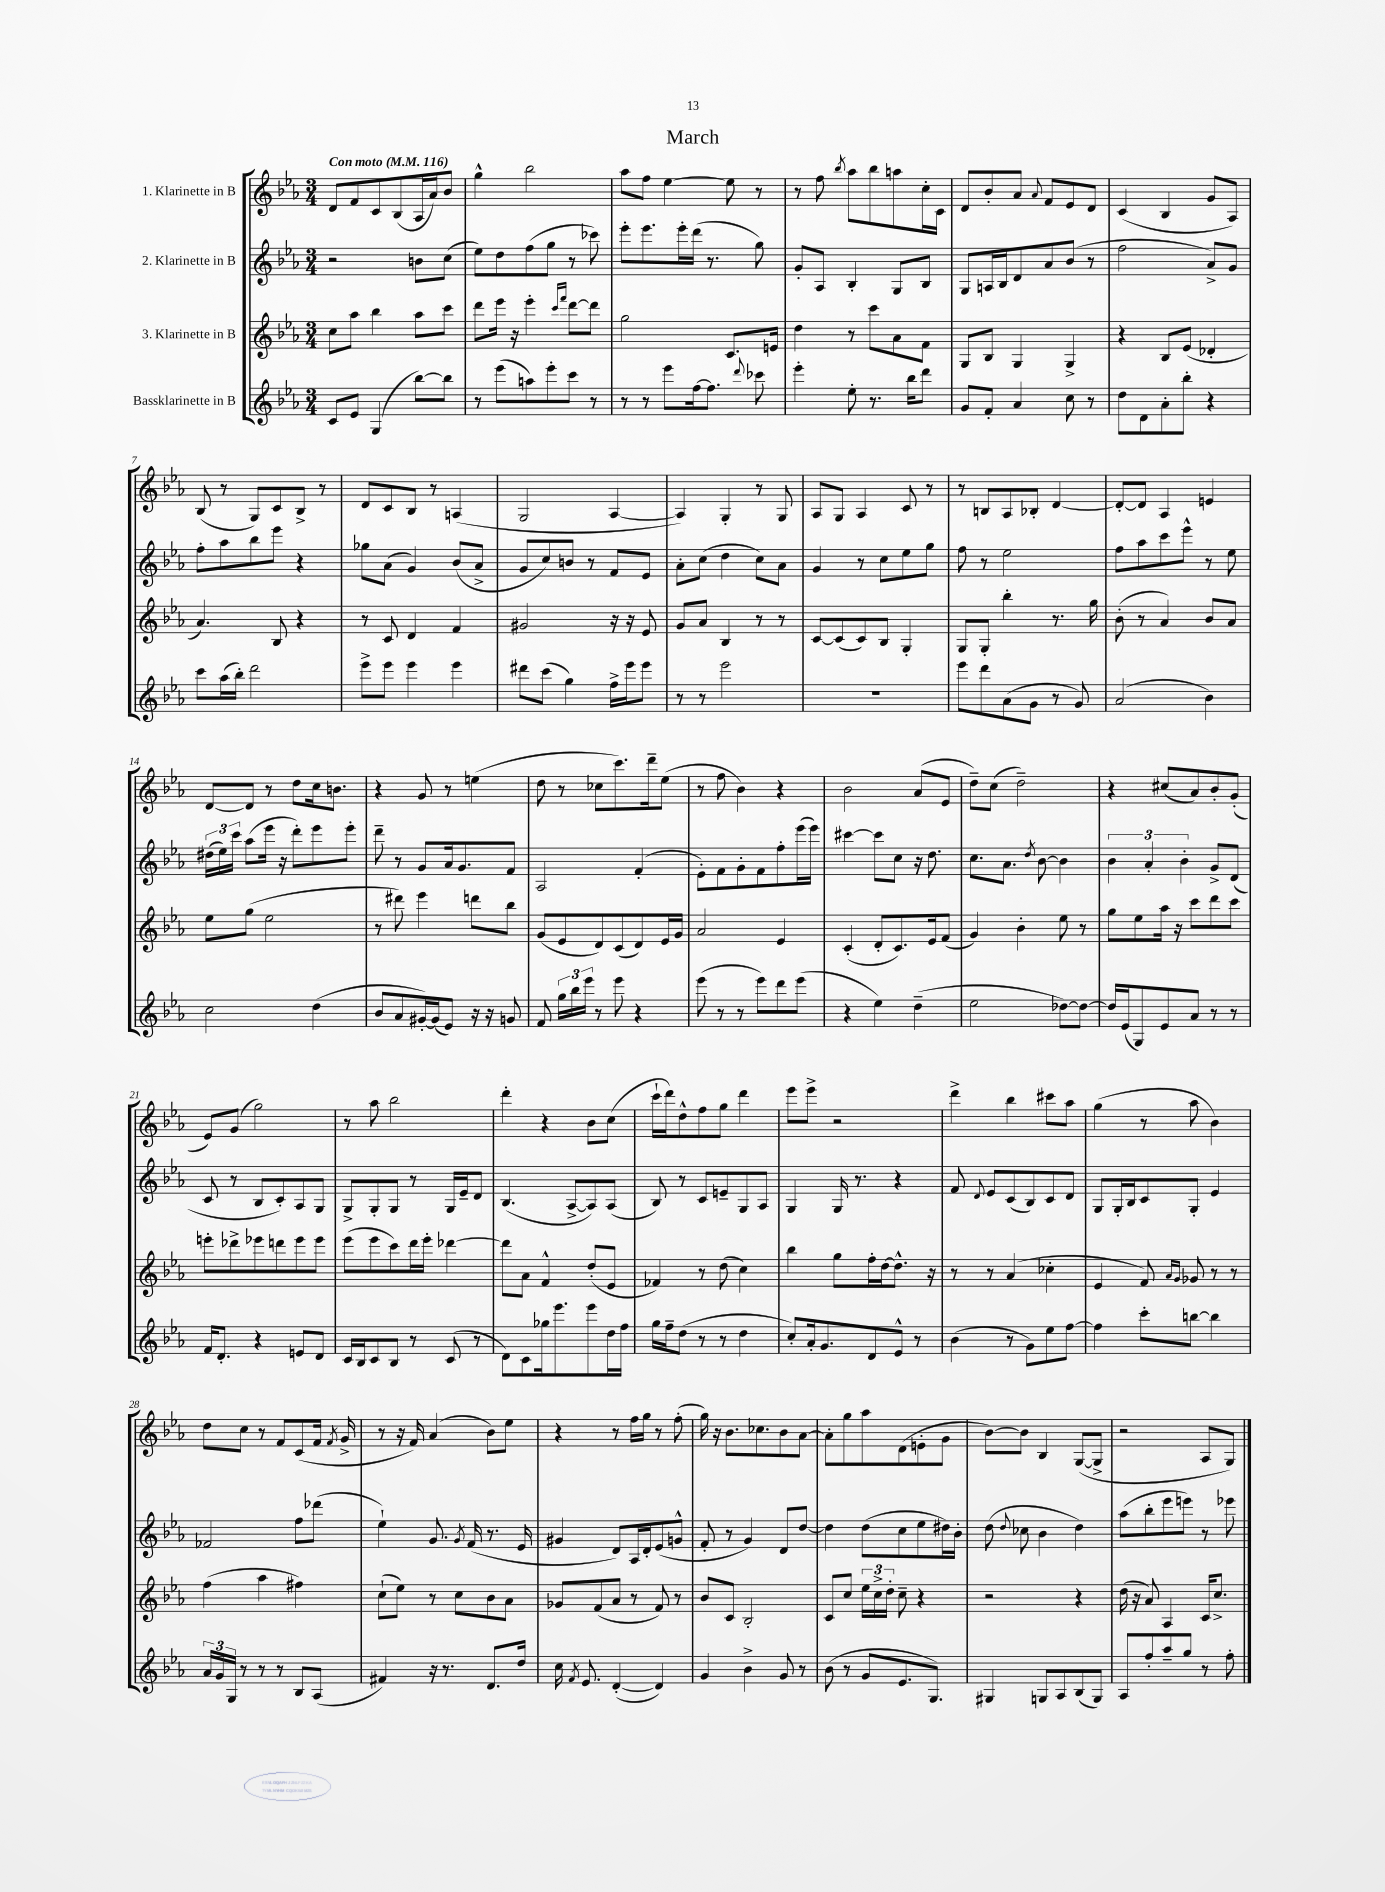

**kern	**kern	**kern	**kern
*staff4	*staff3	*staff2	*staff1
*clefG2	*clefG2	*clefG2	*clefG2
*k[b-e-a-]	*k[b-e-a-]	*k[b-e-a-]	*k[b-e-a-]
*M3/4	*M3/4	*M3/4	*M3/4
*MM116	*MM116	*MM116	*MM116
8c	8cc	2r	8d
8e-	8aa-	.	8f
(4G	4bb-	.	8c
.	.	.	(8B-
[8bb-)	8aa-	8b	16A-
.	.	.	16a-)
8bb-]	8ccc	(8cc	8b-
=	=	=	=
8r	8ddd	8ee-)	4gg^^
(8eee-	16eee-	8dd	.
.	16r	.	.
8aa)	4eee-'	(8ff	2bb-
8eee-'	.	8gg	.
.	16qqccc	.	.
.	16qqfff	.	.
8ccc	[8ddd	8r	.
8r	8ddd]	8ccc-)	.
=	=	=	=
8r	2gg	8eee-'	8aa-
8r	.	8.eee-	8ff
8eee-	.	.	[4ee-
.	.	16eee-'	.
[16ff	.	(16ddd	.
8.ff]	.	8.r	.
.	8.c	.	8ee-]
8qqddd	.	.	.
8ccc-	.	8gg)	8r
.	16e	.	.
=	=	=	=
4eee-'	4dd	8g'	8r
.	.	8A-	8ff
.	.	.	8qbb-
8ee-'	8r	4B-'	8aa-
8.r	8ccc	.	8bb-
.	8a-	8G	8aa
16bb-	.	.	.
8ddd	8f	8B-	16cc'
.	.	.	16c
=	=	=	=
8g	8G	8G	8d
8f'	8B-	16A	8b-'
.	.	16B-	.
4a-	4G	8d	8a-
.	.	.	8qqa-
.	.	8a-	8f
8cc	4G^	(8b-	8e-
8r	.	8r	8d
=	=	=	=
8dd	4r	2ff	(4c
8d	.	.	.
8a-'	8B-	.	4B-
8bb-'	(8e-	.	.
4r	4d-'	8a-^)	8g
.	.	8g	8A-)
=	=	=	=
8ccc	4.a-)	8ff'	(8B-
(16aa-	.	8aa-	8r
16bb-')	.	.	.
2ddd	.	8bb-	8G)
.	8B-	8eee-	8c
.	4r	4r	8B-^
.	.	.	8r
=	=	=	=
8eee-^	8r	8gg-	8d
8eee-	8c	(8a-	8c
4eee-	4d	4g)	8B-
.	.	.	8r
4eee-	4f	(8b-	(4A
.	.	8a-^	.
=	=	=	=
8ddd#	2g#	8g	2G
(8ccc	.	8cc)	.
4gg)	.	8b	.
.	.	8r	.
16ff^	16r	8f	[4A-
16eee-	16r	.	.
8eee-	8e-	8e-	.
=	=	=	=
8r	8g	8a-'	4A-])
8r	8a-	(8cc	.
2eee-	4B-	4dd	4G'
.	8r	8cc)	8r
.	8r	8a-	8G
=	=	=	=
2.r	[8c	4g	8A-
.	(8c]	.	8G
.	8c)	8r	4A-
.	8B-	8cc	.
.	4G'	8ee-	8c
.	.	8gg	8r
=	=	=	=
8eee-	8G	8ff	8r
8ddd	8G'	8r	8B
(8a-	4bb-'	2ee-	8A-
8g	.	.	8B-'
8r	8.r	.	[4d
8g)	.	.	.
.	16gg	.	.
=	=	=	=
(2a-	(8b-'	8ff	8d'_
.	8r	8aa-	8d]
.	4a-)	8ccc	4A-
.	.	8eee-^^	.
4b-)	8b-	8r	4e
.	8a-	8ee-	.
=	=	=	=
2cc	8ee-	(24dd#	[8d
.	.	24ee-)	.
.	.	24ccc	.
.	(8gg	(8aa-	8d]
.	2ee-	16eee-	8r
.	.	16r	.
.	.	8ddd')	8dd
(4dd	.	8eee-	16cc
.	.	.	8.b
.	.	8eee-'	.
=	=	=	=
8b-	8r	8ddd~	4r
8a-	8ddd#)	8r	.
[16g#')	4eee-	8g	8g
(16g#]	.	.	.
8e-)	.	16a-	8r
.	.	8.g	.
16r	8ddd	.	(4ee
16r	.	.	.
8g	8bb-	8f	.
=	=	=	=
8f	(8g	2A-	8dd
24gg	8e-	.	8r
24bb-	.	.	.
24eee-	.	.	.
8r	8d)	.	8cc-
8eee-	(8c	.	8.ccc)
4r	8d)	(4f'	.
.	.	.	16ddd~
.	16e-	.	(8ee-
.	16g	.	.
=	=	=	=
(8eee-	2a-	8e-')	8r
8r	.	8f	8ff
8r	.	8g'	4b-)
8eee-)	.	8f	.
8ddd	4e-	8ff'	4r
(8eee-	.	(16eee-	.
.	.	16eee-)	.
=	=	=	=
4r	(4c'	[4ccc#	2b-
4ee-)	8d'	8ccc#]	.
.	8.c)	8cc	.
(4dd~	.	16r	(8a-
.	16e-	8.dd	.
.	(8f	.	8e-
=	=	=	=
2ee-	4g)	8.cc	8dd~)
.	.	.	(8cc
.	.	8.a-	.
.	4b-'	.	2dd~)
.	.	8qdd	.
.	.	[8b-	.
[8dd-)	8ee-	4b-]	.
8dd-_	8r	.	.
=	=	=	=
16dd-]	8gg	6b-	4r
(16e-	.	.	.
8G)	8ee-	.	.
.	.	6a-'	.
8e-	16aa-	.	(8cc#
.	16r	.	.
.	.	6b-'	.
8a-	8ccc	.	8a-)
8r	8ddd	8g^	8b-'
8r	8ccc	(8d	(8g'
=	=	=	=
16f	8eee'	8c	8e-)
8.d'	.	.	.
.	8ddd-^	8r	(8g
4r	8eee-	8B-	2gg)
.	8ddd	8c')	.
8e	8eee-	8A-	.
8d	8eee-	8G	.
=	=	=	=
16c	(8eee-	8G^	8r
16B-	.	.	.
8c	8eee-	8G'	8aa-
8B-	8ccc)	8G	2bb-
8r	16ddd	8r	.
.	16eee-'	.	.
(8c	[4ddd-	16G	.
.	.	16e-~	.
8r	.	8d	.
=	=	=	=
8d)	8ddd-]	(4.B-	4ddd'
8c	8a-	.	.
16gg-	4f^^	.	4r
8.eee-	.	.	.
.	.	[8A-^	.
8eee-	(8dd'	8A-])	8b-
16dd	8e-	(8A-	(8cc
16ff	.	.	.
=	=	=	=
16gg	4f-)	8B-)	16ccc`
16ff~	.	.	16ddd)
(8dd	.	8r	8dd^^
8r	8r	8c	8ff
8r	(8dd	8e~	8gg
4dd	4cc)	8G	4ddd
.	.	8A-	.
=	=	=	=
8cc')	4bb-	4G	8eee-
16a-'	.	.	8eee-^
8.g	.	.	.
.	8gg	16G	2r
.	.	8.r	.
8d	16ff'	.	.
.	[16dd	.	.
8e-^^	8.dd^^]	4r	.
8r	.	.	.
.	16r	.	.
=	=	=	=
(4b-	8r	8f	4ddd^
.	.	8qqd	.
.	8r	8e-	.
8r	(4a-	(8c	4bb-
8g)	.	8B-)	.
8ee-	4cc-'	8c	8ccc#
[8ff	.	8d	8aa-
=	=	=	=
4ff]	4e-	8G	(4gg
.	.	16G'	.
.	.	16B-	.
8ccc'	8f)	8c	8r
.	16qqa-	.	.
.	16qqg	.	.
[8bb	8g-	8G'	8aa-
4bb]	8r	4e-	4b-)
.	8r	.	.
=	=	=	=
24a-	(4ff	2f-	8dd
24g	.	.	.
24G	.	.	.
8r	.	.	8cc
8r	4aa-	.	8r
8r	.	.	8f
8B-	4ff#)	8ff	(8c
(8A-	.	(8ddd-	16f
.	.	.	8qf
.	.	.	16g^
=	=	=	=
4f#)	(8cc`	4ee-`)	8r
.	8ee-)	.	16r
.	.	.	16f)
16r	8r	8.g	(4a-
8.r	.	.	.
.	8cc	.	.
.	.	8qg	.
.	.	(16f	.
8.d	8b-	8.r	8b-)
.	8a-	.	8ee-
16dd	.	16e-	.
=	=	=	=
16cc	8g-	4g#	4r
8qf	.	.	.
8.e-	.	.	.
.	(8f	.	.
([4d'	8a-	8d)	8r
.	8r	16A-	16ff
.	.	16d'	16gg
4d])	8f)	(8e-	8r
.	8r	8g^^	(8ff'
=	=	=	=
4g	8b-	8f'	16gg)
.	.	.	16r
.	8c	8r	8.b-
4b-^	2B-'	4g)	.
.	.	.	8.cc-
8g	.	8d	8b-
8r	.	[8dd	[8a-
=	=	=	=
(8b-	8c	4dd]	8a-']
8r	8cc	.	8gg
8g	24ee-	(8dd	8aa-
.	24cc^	.	.
.	24dd'	.	.
8.e-	8cc~	8cc	(8d
.	4r	8ee-	8e'
8.G)	.	.	.
.	.	16dd#)	8g
.	.	16b-'	.
=	=	=	=
4G#	2r	(8dd	[8b-)
.	.	8qqdd	.
.	.	8cc-	8b-]
8G	.	4b-	4B-
8A-	.	.	.
(8B-	4r	4dd)	([8G
8G)	.	.	8G^]
=	=	=	=
8A-	(16dd	(8aa-	2r
.	16r	.	.
8ff'	8a-)	8bb-'	.
8aa-~	4A-	8eee-	.
8gg	.	8eee)	.
8r	16c	8r	8A-
.	8.cc^	.	.
8ff'	.	8eee-	8G)
==	==	==	==
*-	*-	*-	*-
